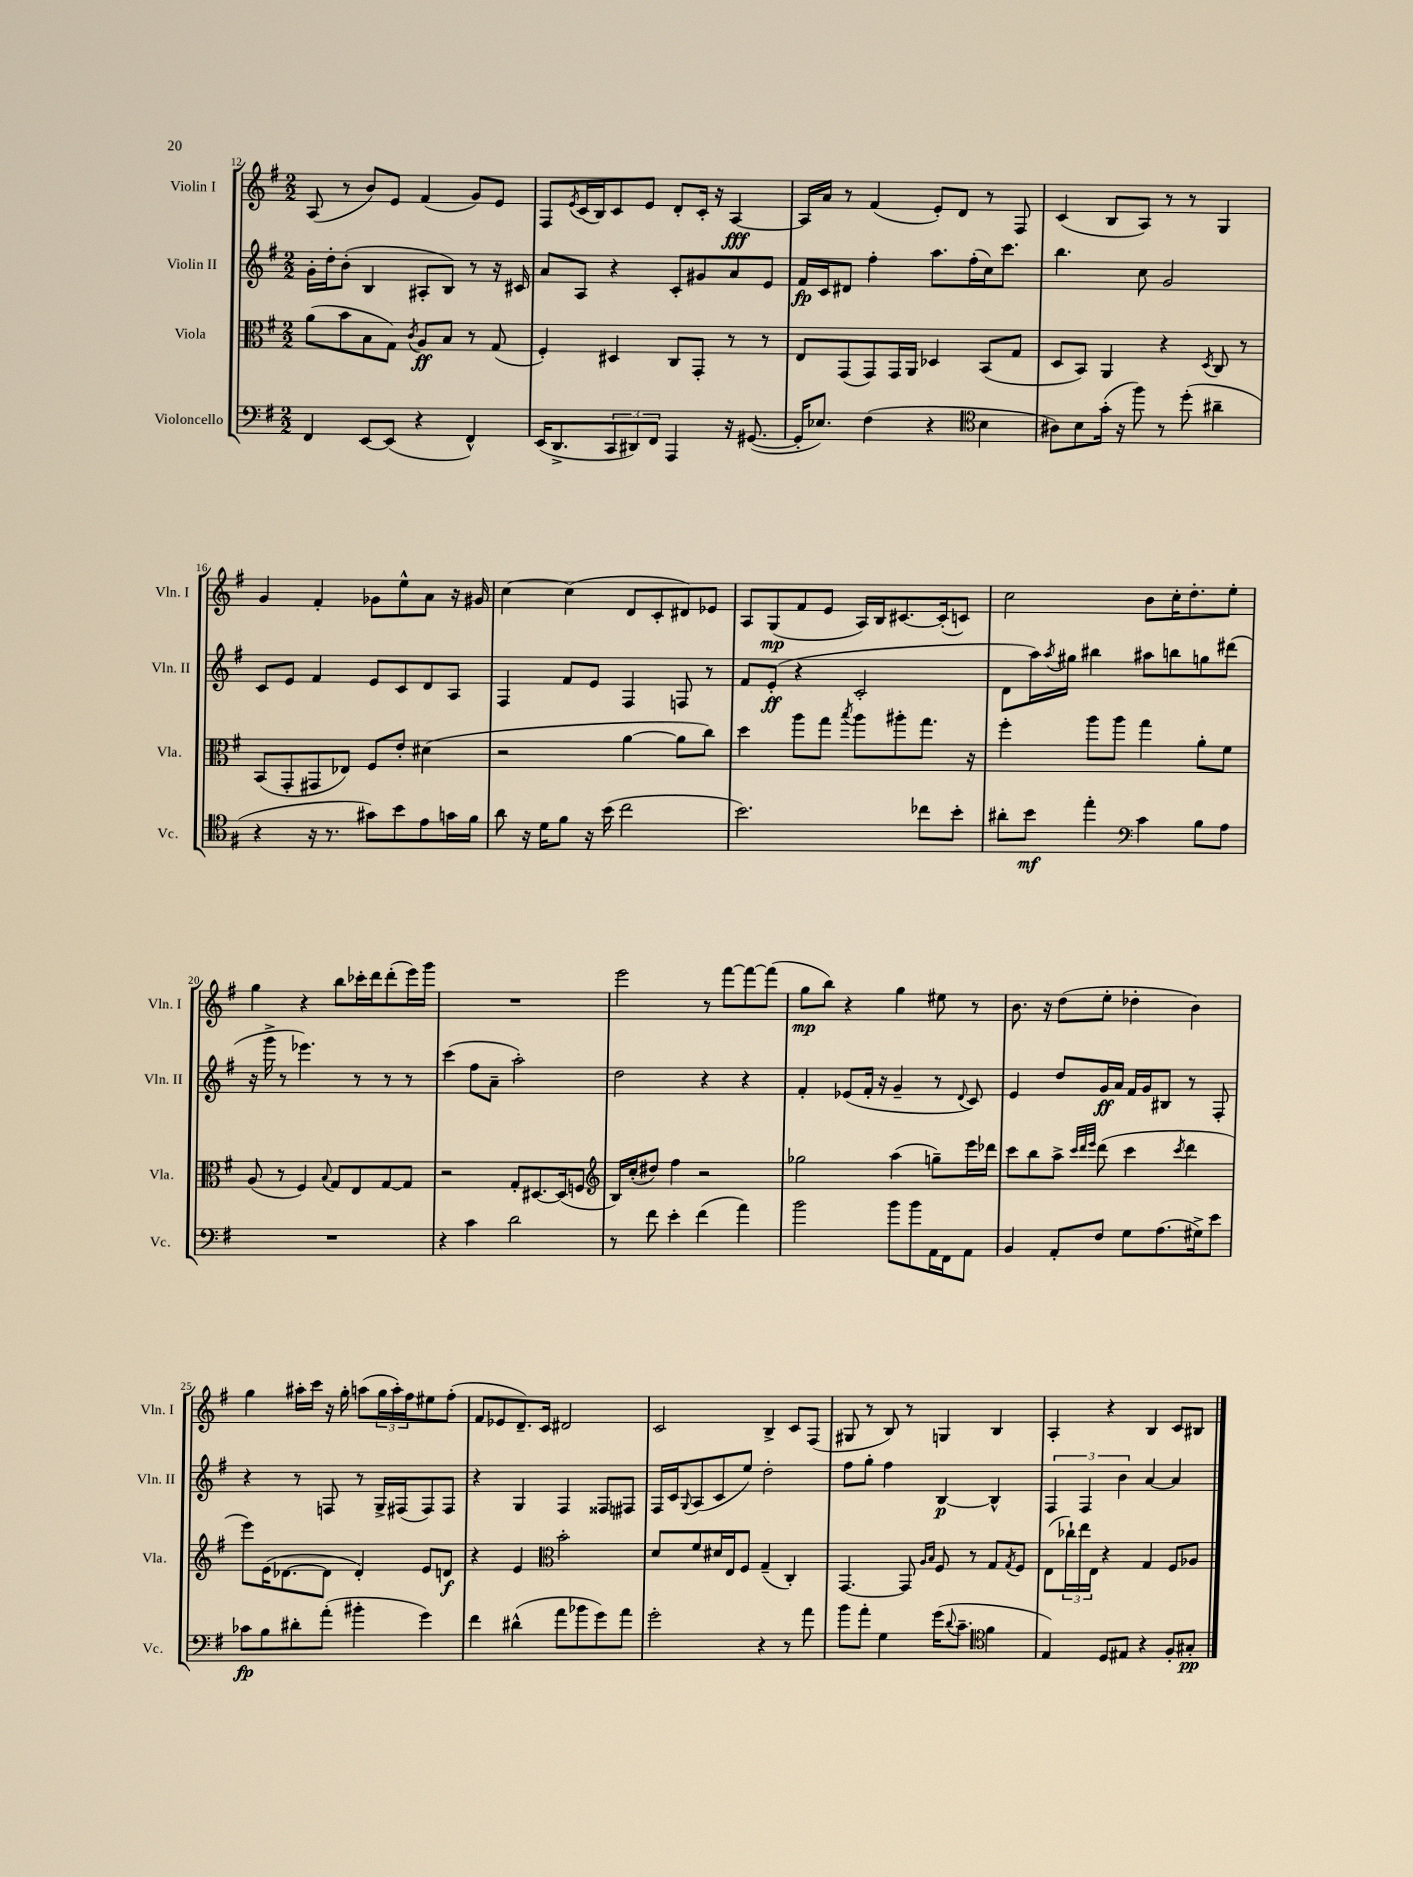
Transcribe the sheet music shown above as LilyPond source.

<<
\new StaffGroup <<
\new Staff = "s0" \with { instrumentName = "Violin I" shortInstrumentName = "Vln. I" } {
    \clef treble \key g \major \numericTimeSignature \time 2/2
    a8( r8 b'8) e'8 fis'4( g'8) e'8 |
    fis8 \acciaccatura { e'8 } c'16( b16) c'8 e'8 d'8-. c'16-. r16 a4~\fff |
    a16 a'16 r8 fis'4( e'8-.) d'8 r8 fis8 |
    c'4( b8 a8) r8 r8 g4 |
    g'4 fis'4-. ges'8 e''8-^ a'8 r16 gis'16 |
    c''4~ c''4( d'8 c'8-. dis'8) ees'8 |
    a8 g8\mp( fis'8 e'8 a16) b16 cis'8.~ cis'16-.( c'8) |
    c''2 b'8 c''16-. d''8.-. e''8-. |
    g''4 r4 b''8 ces'''16-. d'''16 d'''8-.( e'''16) g'''16 |
    R1 |
    e'''2 r8 fis'''8~ fis'''8~ fis'''8( |
    g''8\mp b''8) r4 g''4 eis''8 r8 |
    b'8. r16 d''8( e''8-. des''4-. b'4) |
    g''4 ais''16-. c'''16 r16 g''16-. a''8( \tuplet 3/2 { g''16 a''16-.) fis''16 } eis''8 fis''8-.( |
    fis'8 ees'8 d'8.--) c'16 dis'2 |
    c'2 b4-> c'8 fis8( |
    gis8 r8 b8) r8 g4 b4 |
    a4-. r4 b4 c'8 bis8 \bar "|." |
}
\new Staff = "s1" \with { instrumentName = "Violin II" shortInstrumentName = "Vln. II" } {
    \clef treble \key g \major \numericTimeSignature \time 2/2
    g'16-. d''16-. b'8-.( b4 ais8-. b8) r8 r16 cis'16 |
    a'8 a8 r4 c'8-. gis'8 a'8 e'8 |
    fis'16\fp c'16 dis'8 fis''4-. a''8. fis''16-.( c''16) c'''8. |
    b''4. c''8 g'2 |
    c'8 e'8 fis'4 e'8 c'8 d'8 a8 |
    fis4 fis'8 e'8 fis4 f8 r8 |
    fis'8 e'8-.\ff( r4 c'2-. |
    d'8 a''16) \acciaccatura { a''8 } gis''16 bis''4 ais''8 b''8 g''8 dis'''8( |
    r16 g'''16-> r8 ees'''4.) r8 r8 r8 |
    c'''4( fis''8 a'8-- a''2-.) |
    d''2 r4 r4 |
    fis'4-. ees'8( fis'16-. r16 g'4-- r8 \appoggiatura { d'8 } c'8) |
    e'4 d''8 g'16\ff a'16 fis'16 g'16 bis8 r8 fis8-. |
    r4 r8 f8 r8 g16-> fis16( fis8) fis8 |
    r4 g4 fis4 fisis8 fis8 |
    fis16 c'16 \appoggiatura { g8 } a8( c'8 e''8) d''2-. |
    fis''8 g''8-. fis''4 b4~\p b4-^ |
    \tuplet 3/2 { fis4 fis4 b'4 } a'4~ a'4 \bar "|." |
}
\new Staff = "s2" \with { instrumentName = "Viola" shortInstrumentName = "Vla." } {
    \clef alto \key g \major \numericTimeSignature \time 2/2
    a'8( b'8 b8 g8) \acciaccatura { c'8 } a8\ff b8 r8 g8( |
    fis4-.) dis4 c8 g,8-. r8 r8 |
    e8 g,8( g,8) g,16 a,16 des4 b,8( g8 |
    d8 b,8) a,4 r4 \acciaccatura { d8 } c8 r8 |
    b,8( g,8-. gis,8 ees8) fis8 e'8-. dis'4( |
    r2 a'4~ a'8 c''8) |
    d''4 a''8 g''8 \acciaccatura { b''8 } a''8 ais''8-. g''8. r16 |
    fis''4-. a''8 a''8 g''4 a'8-. fis'8 |
    a8( r8 fis4) \appoggiatura { b8 } g8 e8 g8~ g8 |
    r2 g8-. dis8.~ dis16( f8 |
    \clef treble b16) c''16-.( dis''8) fis''4 r2 |
    ges''2 a''4( g''8--) e'''16 des'''16 |
    c'''8 b''8 a''8-> \grace { c'''32 d'''32 e'''32 } d'''8( c'''4 \acciaccatura { c'''8 } d'''4 |
    e'''8) e'16( des'8.~ des'8 des'4-.) e'8 d'8\f |
    r4 e'4 \clef alto b'2-. |
    d'8 fis'8 dis'16 e16 fis8 g4--( c4-.) |
    g,4.~ g,8 \grace { a16 b16 } fis8 r8 g8 \acciaccatura { g8 } fis8 |
    e8( \tuplet 3/2 { ces''16-!) e''16 e16 } r4 g4 fis8 aes8 \bar "|." |
}
\new Staff = "s3" \with { instrumentName = "Violoncello" shortInstrumentName = "Vc." } {
    \clef bass \key g \major \numericTimeSignature \time 2/2
    fis,4 e,8~ e,8( r4 fis,4-^) |
    e,16( d,8.-> \tuplet 3/2 { c,8 dis,8) fis,8 } a,,4 r16 gis,8.~( |
    gis,16-. ees8.) fis4( r4 \clef tenor b4 |
    ais8) b8 g'16-.( r16 fis''8) r8 d''8-.( ais'4-- |
    r4 r16 r8. gis'8) b'8 e'8 g'16 fis'16 |
    a'8 r16 d'16 fis'8 r16 b'16( c''2 |
    b'2.) ces''8 b'8-. |
    ais'8-. b'8\mf e''4-. \clef bass c'4 b8 a8 |
    R1 |
    r4 c'4 d'2 |
    r8 fis'8 e'4-. fis'4( a'4) |
    b'2 b'8 b'8 a,16 fis,16 a,8 |
    b,4 a,8-. fis8 g8 a8.( gis16->) e'8 |
    ces'8\fp b8 dis'8-. a'8-.( bis'4-. g'4) |
    fis'4 dis'4-^( a'8 bes'8 g'8) a'8 |
    g'2-. r4 r8 a'8 |
    b'8 a'8-. g4 g'16( \appoggiatura { d'8 } c'8.-- \clef tenor fis'4 |
    e4) d8 eis8 r4 fis8-. gis8-.\pp \bar "|." |
}
>>
>>
\layout { \context { \Score currentBarNumber = #12 } }
